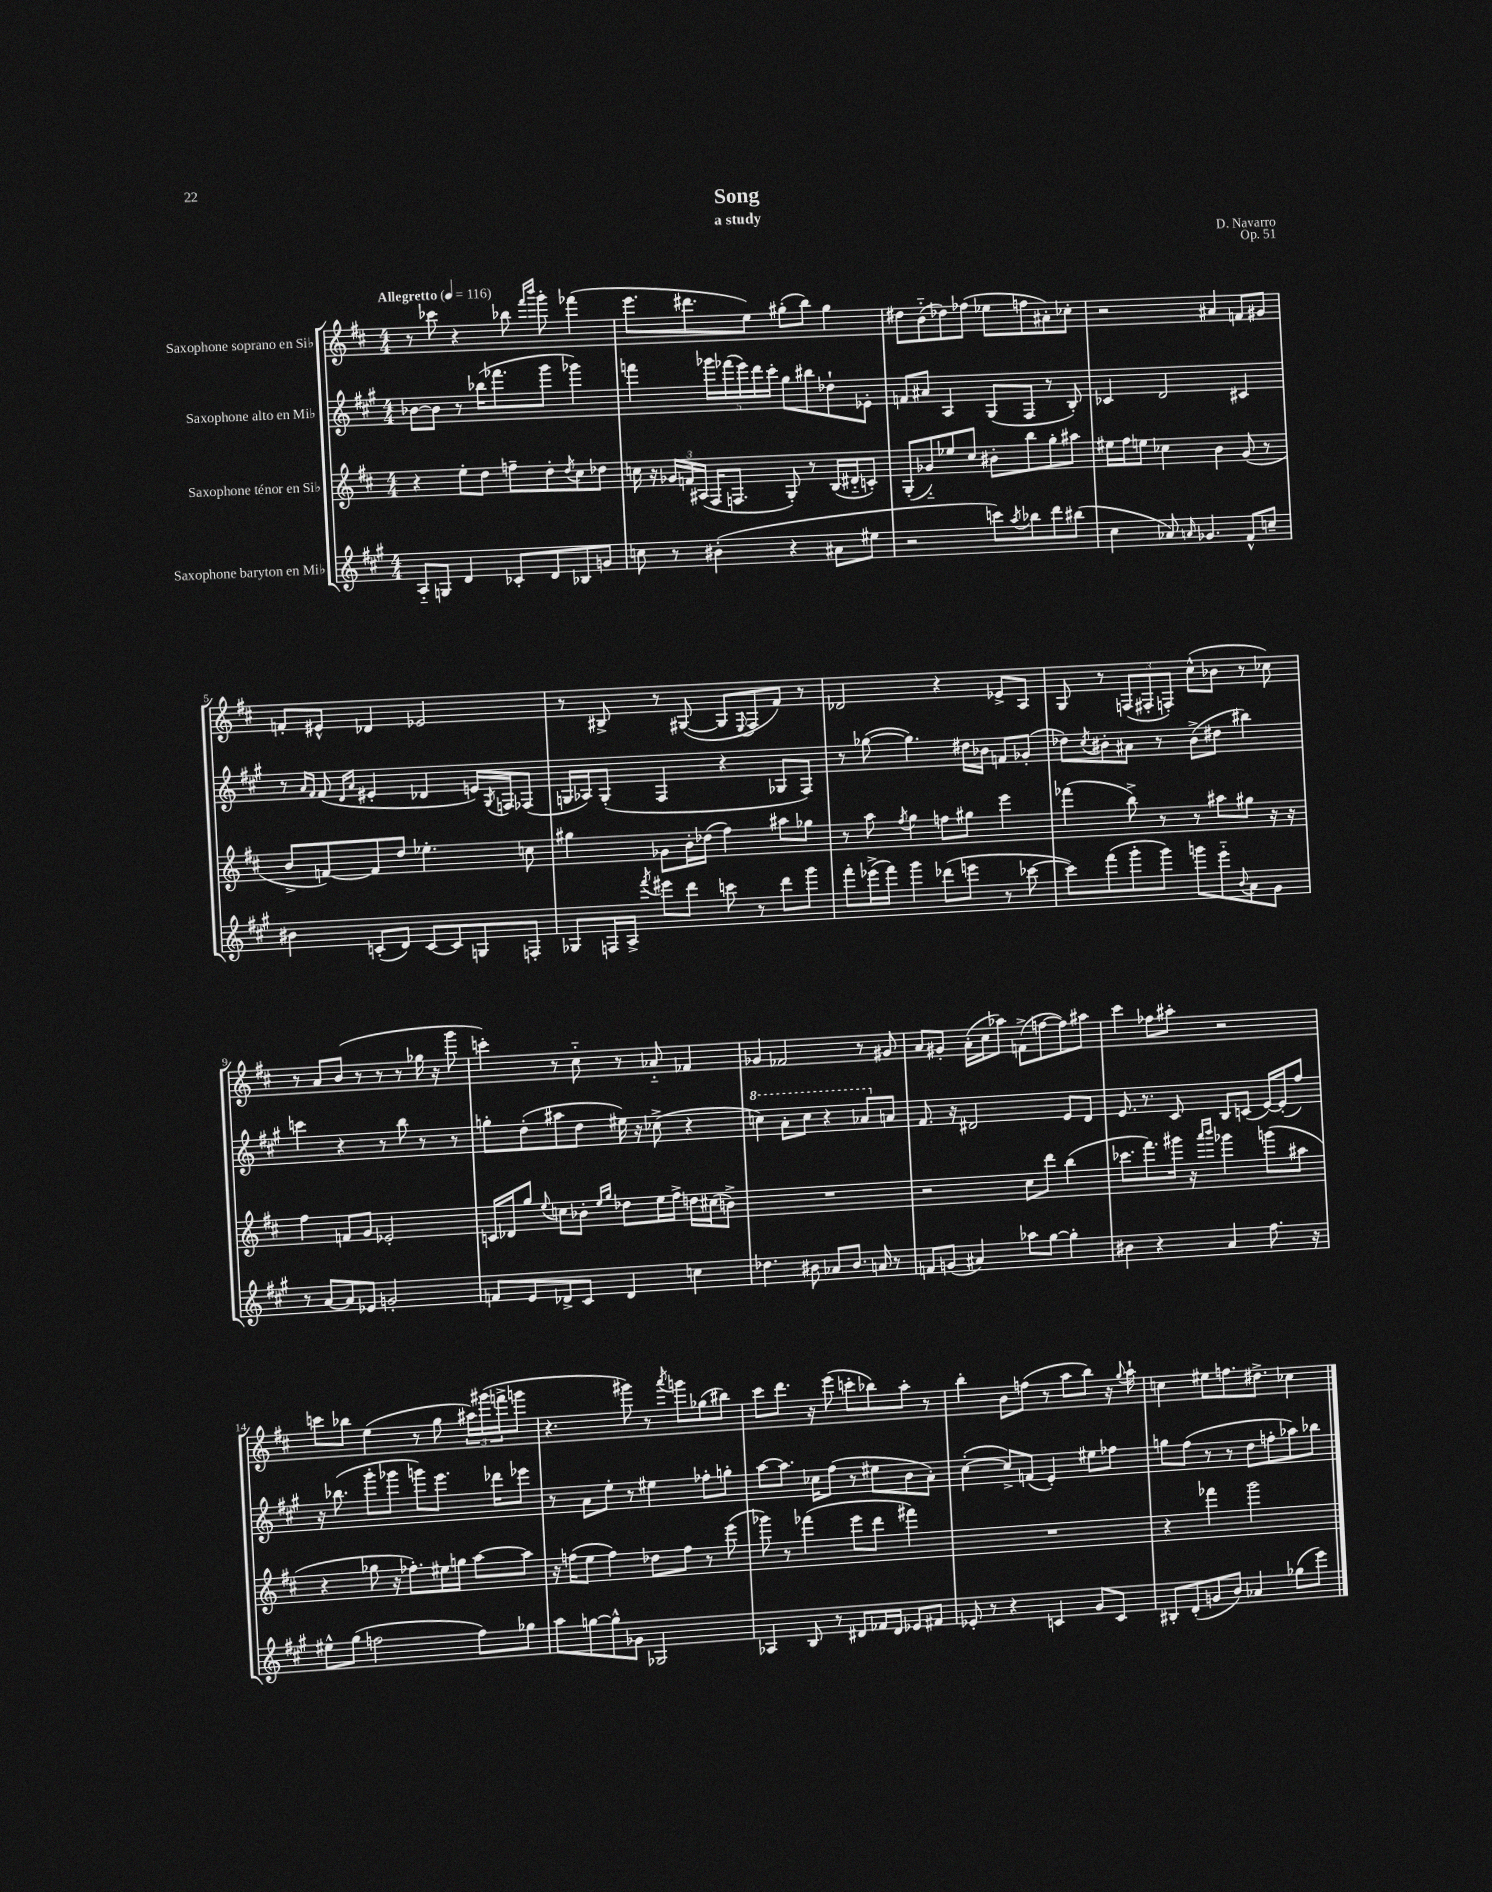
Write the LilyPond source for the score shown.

\header { title = "Song" composer = "D. Navarro" subtitle = "a study" opus = "Op. 51" }
<<
\new StaffGroup <<
\new Staff = "s0" \with { instrumentName = "Saxophone soprano en Sib" } {
    \clef treble \key d \major \numericTimeSignature \time 4/4 \tempo "Allegretto" 4 = 116
    r8 ces'''8 r4 bes''8 \grace { fis'''16 b'''16 } g'''8-. fes'''4( |
    e'''8. dis'''8. e''8) gis''8-.( b''8) gis''4 |
    dis''8 b'8-_( des''8) fes''8( ees''8 f''8 ais'8-.) ces''8-. |
    r2 ais'4 f'8 gis'8 |
    f'8-. eis'8-^ des'4 ees'2 |
    r8 bis8-> r8 gis8~( gis8 \appoggiatura { e8 } fis8 fis'8) r8 |
    des'2 r4 ees'8-> a8 |
    g8 r8 \tuplet 3/2 { f8( fis8-. f8-.) } cis''8-^( bes'8 r8 ces''8) |
    r8 a'8 b'8( r8 r8 r8 ges''16 r16 g'''8 |
    c'''4-.) r8 cis''8-_ r8 aes'8-_ fes'4 |
    ges'4 fes'2 r8 gis'8 |
    a'8 gis'8-. a'16-.( cis''16 aes''8) f'8->( f''8~ f''8) ais''8 |
    cis'''4 fes''8 ais''8-. r2 |
    c'''8 bes''8 e''4( r8 g''8 \tuplet 3/2 { ais''16) gis'''16( f'''16-> } g'''8 |
    r4. gis'''8) r8 \acciaccatura { a'''8 } g'''8 ges''8( bis''8) |
    cis'''8 d'''8. r16 e'''8( c'''8-. bes''8) a''8-. r8 |
    b''4-. b'8 f''8( r8 a''8 b''8) r16 \appoggiatura { g''8 } a''16-! |
    c''4 eis''8 f''8. dis''8.-> ces''4 \bar "|." |
}
\new Staff = "s1" \with { instrumentName = "Saxophone alto en Mib" } {
    \clef treble \key a \major \numericTimeSignature \time 4/4
    bes'8~ bes'8 r8 bes''16( fes'''8. gis'''8 ges'''4) |
    f'''4 \tuplet 5/4 { ges'''16 fes'''16( e'''16) d'''16 cis'''16-. } gis''8 bis''8 des''8-! ees'8-. |
    f'8 ais'8 a4 gis8( fis8 r8 b8-.) |
    ces'4 d'2 cis'4 |
    r8 \grace { a'16 fis'16 } fis'8( \grace { d'16 a'16 } eis'4-. des'4 e'16) \acciaccatura { gis8 } f16 fes8( |
    g16 aes16) g8-.( fis4 r4 ges8 fis8) |
    r8 ges''8~( ges''4.) dis''16 bes'16 f'8 ges'8-.( |
    des''8) \acciaccatura { cis''8 } bis'8-. ais'8 r8 bis'8->( dis''8 bis''4) |
    c'''4 r4 r8 b''8 r8 r8 |
    g''8-. d''8-.( ais''8 d''8 eis''16) r16 ces''8->( r4 |
    \ottava #1 c'''4) a''8-. c'''8 r4 aes''8 \ottava #0 a'!8 |
    fis'8. r16 dis'2 e'8 dis'8 |
    e'8. r8. cis'8 b8 c'8( e'16~) e'16-.( fis''8) |
    r16 bes''8.( gis'''8-. ges'''8 g'''8) e'''8. des'''16 ees'''8 |
    r8 a'8 e''8-. r8 eis''4 fes''8-. g''8-. |
    a''8~ a''8. ces''16 fis''8( r8 eis''8 b'8 a'8-.) |
    cis''4~-.( cis''8->) f'8( e'4-.) eis''8 fes''8 |
    g''8 fis''8( r8 r8 d''8 f''8-. aes''8) bes''8 \bar "|." |
}
\new Staff = "s2" \with { instrumentName = "Saxophone ténor en Sib" } {
    \clef treble \key d \major \numericTimeSignature \time 4/4
    r4 e''8-. d''8 f''8-- d''8-. \acciaccatura { d''8 } cis''8 des''8 |
    c''16 r16 \tuplet 3/2 { ges'16 f'16 ais16( } fis16 f8. g8-.) r8 b16( dis'16-_ c'8-.) |
    g8-.( ges'8-_) ees''8 cis''8 bis'8-. b''8 g''8-. ais''8 |
    eis''16 fis''16 e''8 ces''4 b'4 g'8( r8 |
    b'8-> f'8~) f'8 d''8 ees''4.-. c''8 |
    gis''4 ges'8 b'16-. des''16( fis''4) ais''8 ges''8 |
    r8 a''8 \acciaccatura { fis''8 } g''4 f''8 gis''8 e'''4 |
    fes'''4( b''8->) r8 r8 ais''8 gis''8 r16 r16 |
    fis''4 f'8 g'8 ees'2-. |
    c'16 des'16 g''8 \appoggiatura { e''8 } c''8 bes'8-. \grace { e''16 g''16 } des''8 e''16 fis''16-> d''16 cis''16( b'8->) |
    R1 |
    r2 cis''8 d'''8 b''4( |
    ces'''8. fis'''8.) gis'''16 r16 \grace { a'''16 b'''16 } ges'''4 g'''8( ais''8 |
    r4 ges''8 r16 fes''8.-.) eis''16 g''16 a''8~ a''8 |
    r16 f''16( e''8 f''4) des''8 f''8 r8 e'''8( |
    ges'''8) r8 fes'''4( e'''8 d'''8 fis'''4) |
    R1 |
    r4 fes'''4 g'''2 \bar "|." |
}
\new Staff = "s3" \with { instrumentName = "Saxophone baryton en Mib" } {
    \clef treble \key a \major \numericTimeSignature \time 4/4
    a8-_ g8 d'4 ces'8-. d'8 bes8 g'8 |
    c''8 r8 bis'4-.( r4 ais'8 eis''8 |
    r2 c'''8) \acciaccatura { a''8 } bes''8 d'''8 bis''8( |
    cis''4 aes'8) \grace { a'16 } ges'4. fis'8-^ c''8-- |
    bis'4 c'8-.( d'8) c'8~ c'8 g8 f8-. |
    ges8 f16 a16-> \acciaccatura { fis'''8 } eis'''8 d'''8 c'''8 r8 d'''8 gis'''8 |
    fis'''8-. ees'''16->( fis'''16) gis'''4 des'''8( e'''8 r8 ces'''8~ |
    ces'''8) fis'''8( gis'''8-. gis'''8) g'''8 e'''8-_ \appoggiatura { b'8 } a'8 gis'8 |
    r8 a'8~ a'8 ees'8 g'2-. |
    f'8 e'8 des'8-> cis'8 des'4 c''4 |
    des''4. bis'8 aes'8 bis'8. a'16 r8 |
    f'8 g'8( ais'4) aes''8 gis''8~ gis''4-. |
    bis'4 r4 a'4 fis''8. r16 |
    eis''8-^ gis''8( f''2 f''8) ges''8 |
    a''8 g''8~ g''8-^ ges'8 ges2 |
    aes4 b8 r8 dis'8 fes'16 dis'16 ees'8 fis'8 |
    ees'8-. r8 r4 c'4 gis'8 c'8 |
    bis8-. d'8-.( g'8 b'8) aes'4 ges''8( e'''8) \bar "|." |
}
>>
>>
